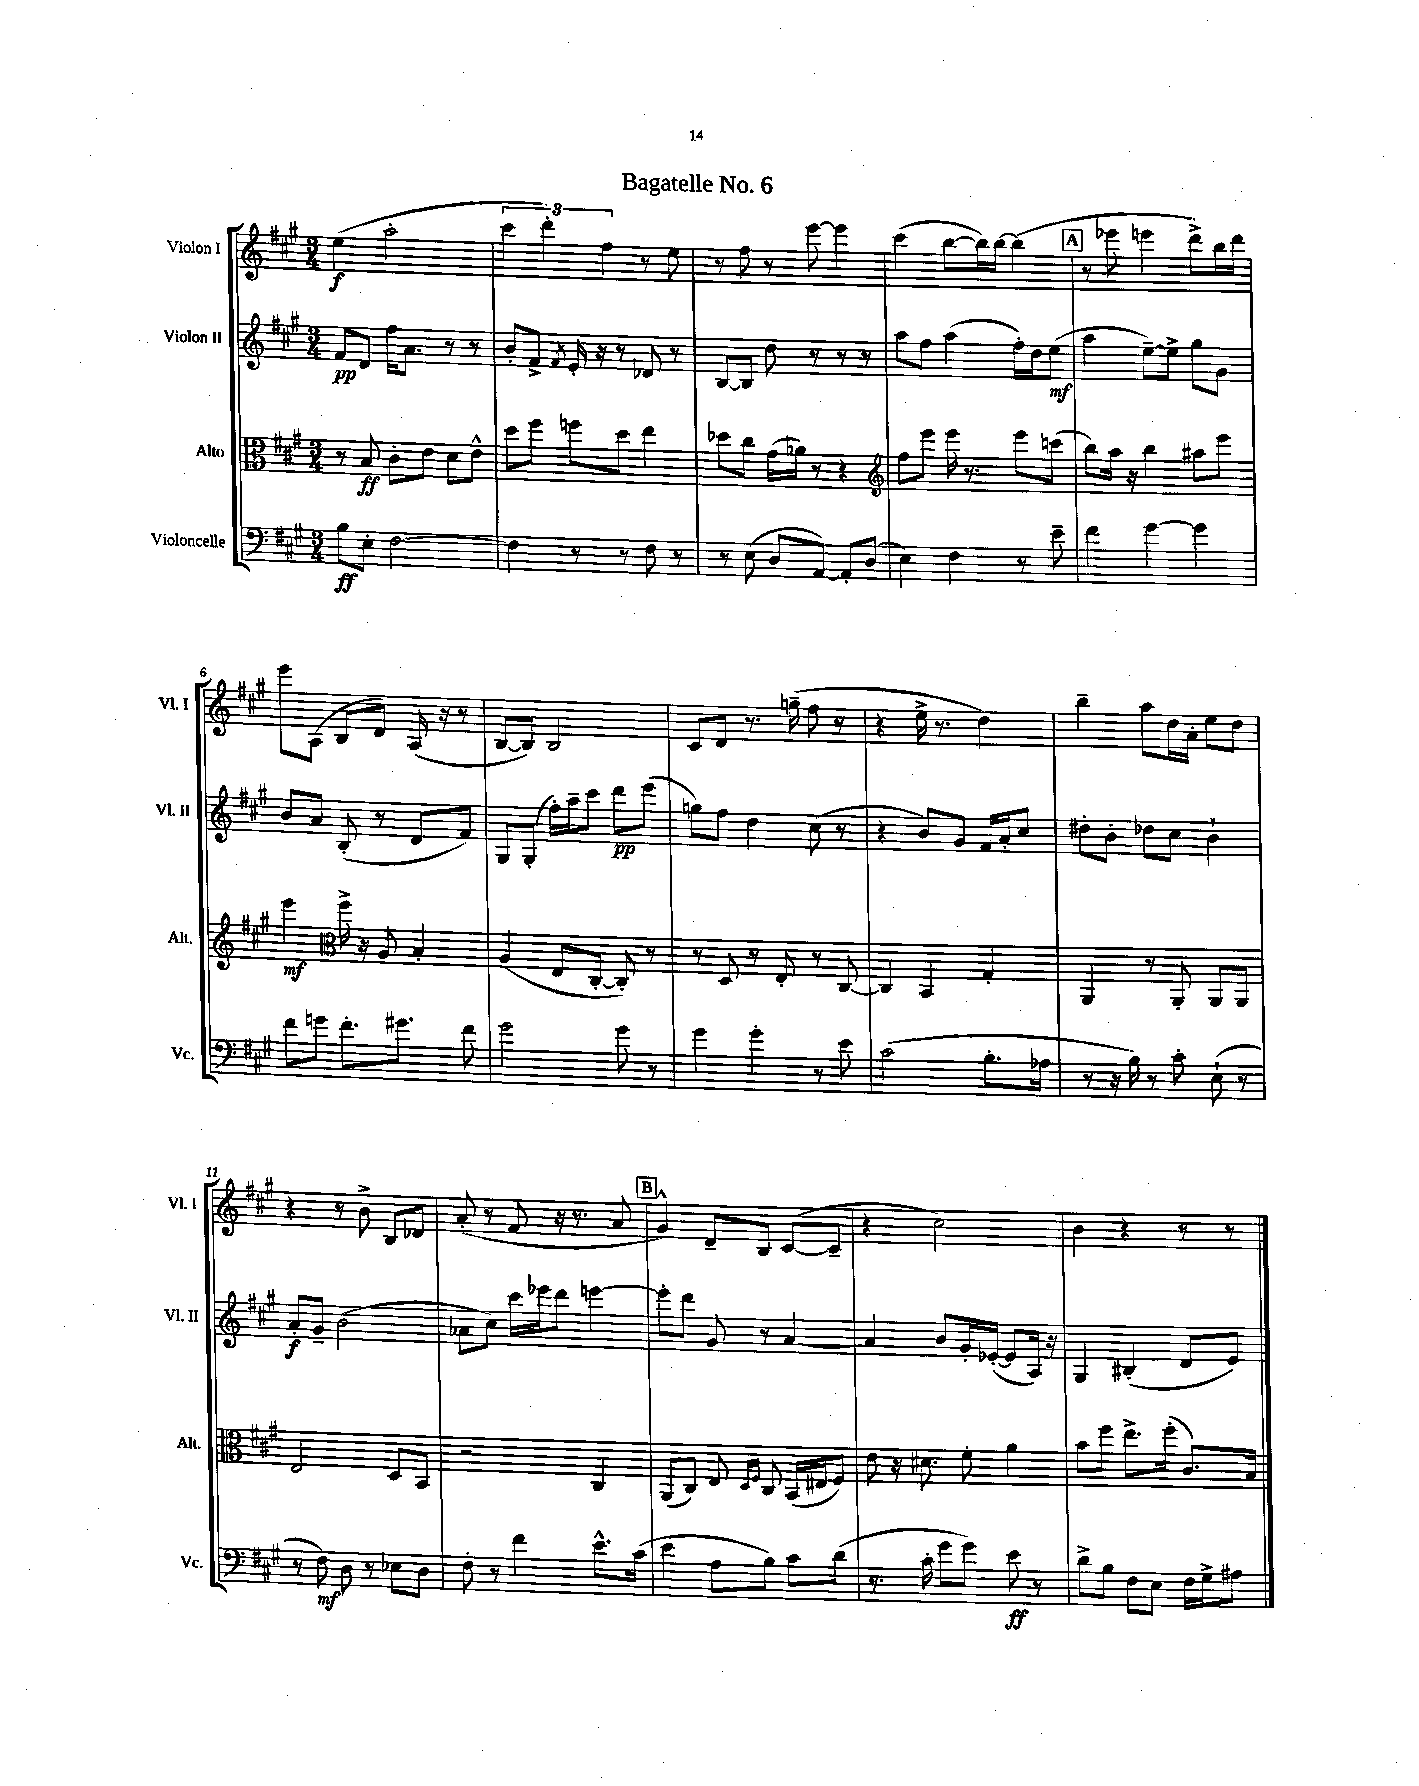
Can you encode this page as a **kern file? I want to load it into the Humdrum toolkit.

**kern	**kern	**kern	**kern
*staff4	*staff3	*staff2	*staff1
*clefF4	*clefC3	*clefG2	*clefG2
*k[f#c#g#]	*k[f#c#g#]	*k[f#c#g#]	*k[f#c#g#]
*M3/4	*M3/4	*M3/4	*M3/4
8B	8r	8f#	(4ee
8E'	8B	8d	.
[2F#	8c#'	16ff#	2aa'
.	.	8.a	.
.	8e	.	.
.	8d	8r	.
.	8e^^	8r	.
=	=	=	=
4F#]	8dd	8b'	6ccc#
.	8ff#	8f#^	.
.	.	.	6ddd')
.	.	8qf#	.
8r	8ff	16e'	.
.	.	16r	.
.	.	.	6ff#
8r	8dd	8r	.
8F#	4ee	8d-	8r
8r	.	8r	8ee
=	=	=	=
8r	8dd-	[8B	8r
(8E	8cc#	8B]	8ff#
8D	(16g#	8dd	8r
.	16a-)	.	.
[8AA)	8r	8r	[8eee
8AA']	4r	8r	4eee]
(8D	.	8r	.
=	=	=	=
*	*clefG2	*	*
4E)	8ff#	8aa	(4ccc#
.	8eee	8ff#	.
4F#	16eee	(4aa	[8bb
.	8.r	.	.
.	.	.	16bb])
.	.	.	[16bb
8r	8eee	16ff#')	(4bb]
.	.	16dd	.
8e~	(8ccc	(8ee	.
=	=	=	=
4f#	8bb)	4aa	8r
.	16aa	.	8eee-
.	16r	.	.
[4g#	4bb	[8ee~)	4eee
.	.	8ee^]	.
4g#]	8aa#	8gg#	8ddd^)
.	8eee	8g#	16bb
.	.	.	16ddd
=	=	=	=
8f#	4eee	8b	8eee
8g	.	8a	(8A
*	*clefC3	*	*
8.f#'	16ff#^	(8B'	8B
.	16r	.	.
.	8A	8r	8d)
8.g#	.	.	.
.	4B'	8d	(16A
.	.	.	16r
8f#	.	8f#)	8r
=	=	=	=
2g#	(4A	8G#	[8B
.	.	(8G#'	8B])
.	8E	16ff#')	2B
.	.	16aa~	.
.	[8C#'	8ccc#	.
8g#	8C#'])	8ddd	.
8r	8r	(8eee	.
=	=	=	=
4g#	8r	8gg)	8c#
.	8D	8ff#	8d
4g#'	8r	4dd	8.r
.	8E'	.	.
.	.	.	(16gg~
8r	8r	(8cc#	8ff#
8e	[8C#	8r	8r
=	=	=	=
(2c#	4C#]	4r	4r
.	4BB	8b)	16ee^
.	.	.	8.r
.	.	8g#	.
8.B'	4G#'	16f#	4dd)
.	.	16a'	.
.	.	8cc#	.
16A-	.	.	.
=	=	=	=
8r	4AA	8dd#'	4bb~
16r	.	8b'	.
16B)	.	.	.
8r	8r	8dd-	8aa
8c#'	8AA'	8cc#	16dd
.	.	.	16a'
(8E`	8AA	4b`	8ee
8r	8AA	.	8dd
=	=	=	=
8r	2E	8a'	4r
8F#)	.	8g#~	.
8D	.	(2b	8r
8r	.	.	8b^
8E-	8D	.	8B
8D	8BB	.	8d-
=	=	=	=
8F#'	2r	8a-	(8a'
8r	.	8cc#)	8r
4f#	.	16ccc#	8f#
.	.	16eee-	.
.	.	8ddd	16r
.	.	.	8.r
8.e^^	4C#	[4eee	.
.	.	.	8a
(16c#	.	.	.
=	=	=	=
4e	(8AA	8eee']	4g#^^)
.	8C#)	8ddd	.
8A	8E	8g#	8d~
.	16qqD	.	.
.	16qqF#	.	.
8B)	8C#	8r	8B
8c#	(16BB	[4a	([8c#
.	16E#	.	.
(8d	8F#)	.	8c#~]
=	=	=	=
8.r	8e	4a]	4r
.	16r	.	.
16c#'	8.d#	.	.
8g#	.	8b	2cc#)
8g#)	8f#'	16g#'	.
.	.	([16e-'	.
8e	4a	8e-]	.
8r	.	16A)	.
.	.	16r	.
=	=	=	=
8d^	8b	4G#	4b
8B	8ff#	.	.
8F#	8.ee^	(4B#'	4r
8E	.	.	.
.	(16ff#'	.	.
16F#	8.c#)	8d	8r
16G#^	.	.	.
8A#	.	8e)	8r
.	16B	.	.
==	==	==	==
*-	*-	*-	*-
